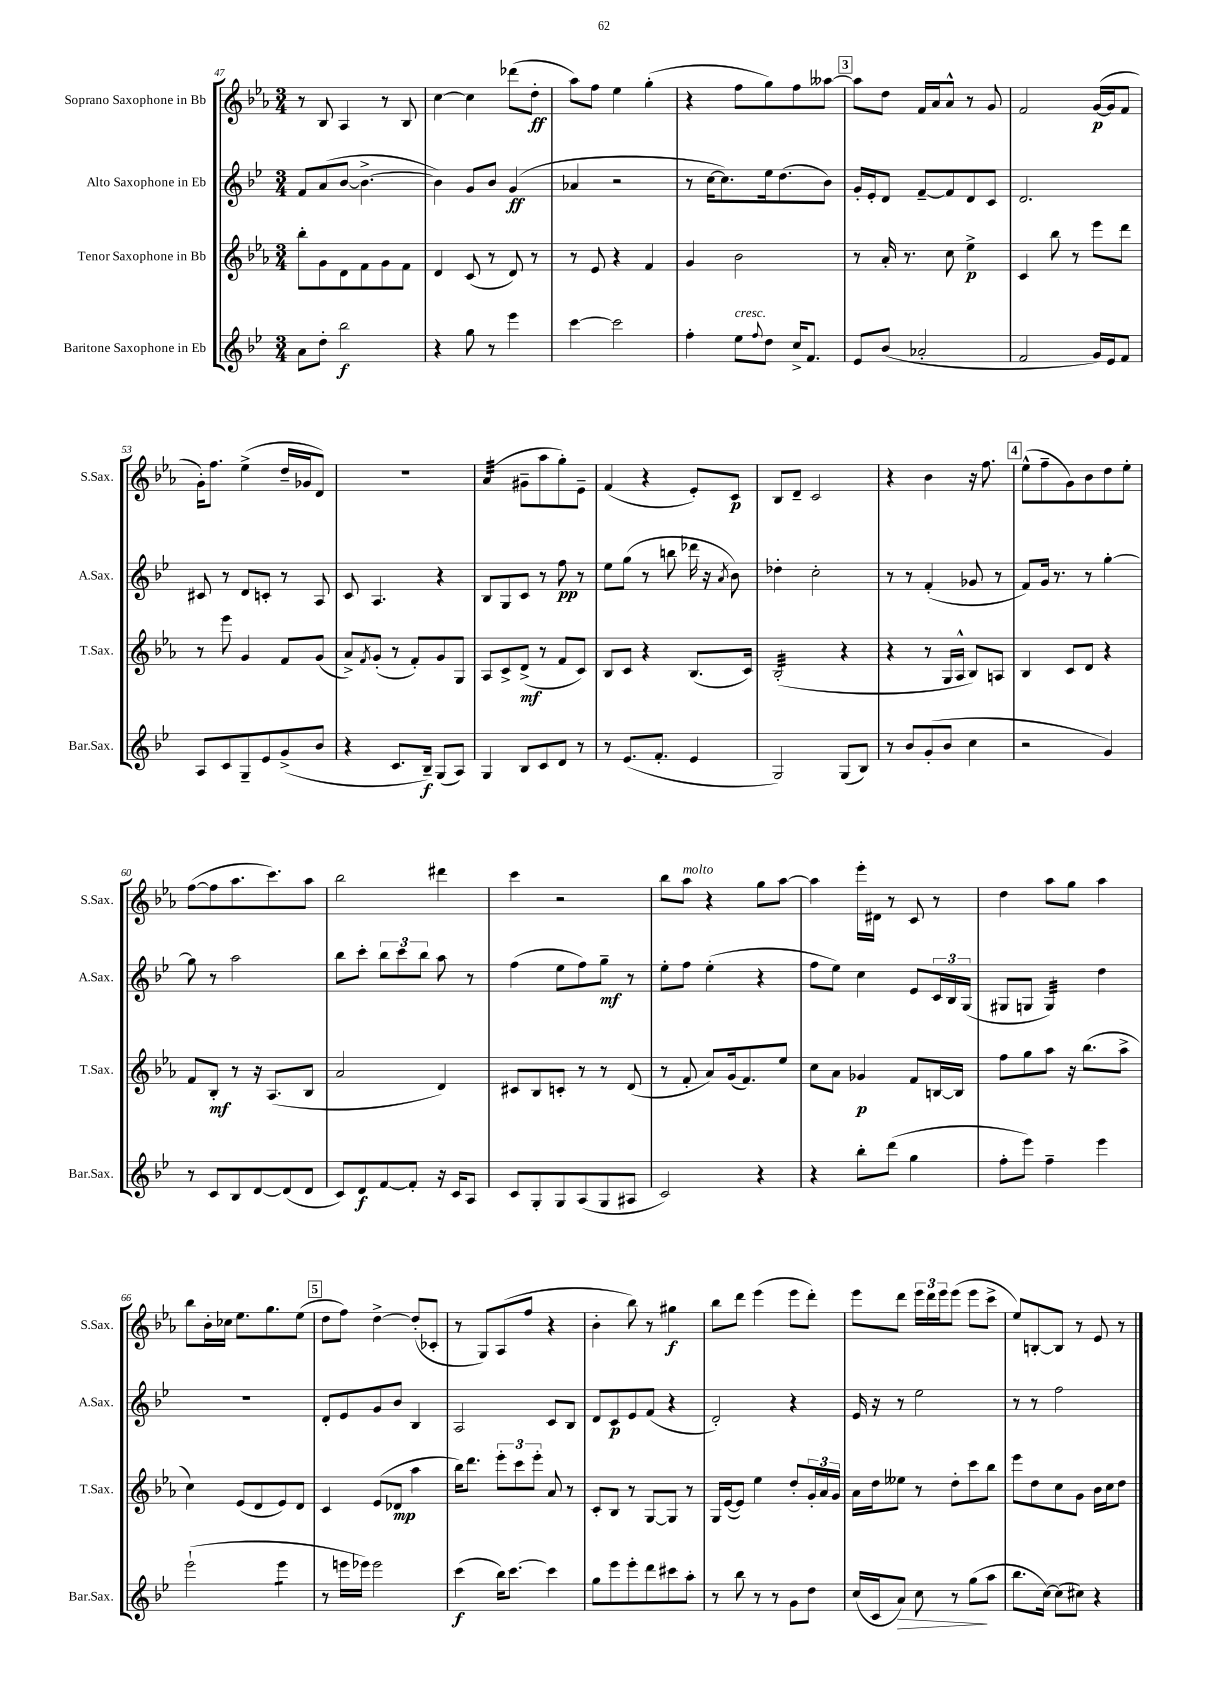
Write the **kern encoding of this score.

**kern	**kern	**kern	**kern
*staff4	*staff3	*staff2	*staff1
*clefG2	*clefG2	*clefG2	*clefG2
*k[b-e-]	*k[b-e-a-]	*k[b-e-]	*k[b-e-a-]
*M3/4	*M3/4	*M3/4	*M3/4
8a	8bb-'	8f	8r
8dd'	8g	(8a	8B-
2bb-	8d	[8b-	4A-
.	8f	4.b-^_	.
.	8g	.	8r
.	8f	.	8B-
=	=	=	=
4r	4d	4b-])	[4cc
8gg	(8c	8g	4cc]
8r	8r	8b-	.
4eee-	8d)	(4g	(8ddd-
.	8r	.	8dd'
=	=	=	=
[4ccc	8r	4a-	8aa-)
.	8e-	.	8ff
2ccc]	4r	2r	4ee-
.	4f	.	(4gg'
=	=	=	=
4ff'	4g	8r	4r
.	.	[16cc	.
.	.	8.cc])	.
8ee-	2b-	.	8ff
8qqff	.	.	.
8dd	.	16ee-	8gg)
.	.	(8.dd	.
16cc^	.	.	8ff
8.f	.	.	.
.	.	8b-)	[8aa--
=	=	=	=
8e-	8r	16g'	8aa--]
.	.	16e-'	.
(8b-	16a-'	8d	8dd
.	8.r	.	.
2a-'	.	[8f~	16f
.	.	.	16a-
.	8cc	8f]	8a-^^
.	4ee-^	8d	8r
.	.	8c	8g
=	=	=	=
2f	4c	2.d	2f
.	8bb-	.	.
.	8r	.	.
16g)	8eee-	.	([16g
16e-	.	.	16g]
8f	8ddd	.	8f
=	=	=	=
8A	8r	8c#	16g')
.	.	.	8.ff
8c	8eee-	8r	.
8G~	4g	8d	(4ee-^
8e-	.	8c'	.
(8g^	8f	8r	16dd~
.	.	.	16g-
8b-	(8g	8A	8d)
=	=	=	=
4r	8a-^)	8c	2.r
.	8qf	.	.
.	(8g'	4.A	.
8.c	8r	.	.
.	8f')	.	.
16B-~)	.	.	.
(8G	8g	4r	.
8A)	8G	.	.
=	=	=	=
4G	8A-	8B-	(4a-
.	8c^	8G	.
8B-	(8d^	8c	8g#~
8c	8r	8r	8aa-
8d	8f	8ff	8gg')
8r	8c)	8r	8e-~
=	=	=	=
8r	8B-	8ee-	(4f
(8.e-	8c	(8gg	.
.	4r	8r	4r
8.f'	.	.	.
.	.	8bb	.
4e-	(8.B-	16ddd-	8e-')
.	.	16r	.
.	.	8qa	.
.	.	8b-)	8c
.	16c)	.	.
=	=	=	=
2G)	(2B-'	4dd-'	8B-
.	.	.	8d~
.	.	2cc'	2c
(8G	4r	.	.
8B-)	.	.	.
=	=	=	=
8r	4r	8r	4r
8b-	.	8r	.
(8g'	8r	(4f'	4b-
8b-	16G	.	.
.	16A-^^	.	.
4cc	8B-)	8g-	16r
.	.	.	8.ff
.	8A	8r	.
=	=	=	=
2r	4B-	8f)	(8ee-^^
.	.	16g	8ff~
.	.	8.r	.
.	8c	.	8g)
.	8d	8r	8b-
4g)	4r	[4gg'	8dd
.	.	.	8ee-'
=	=	=	=
8r	8f	8gg]	([8ff
8c	8B-'	8r	8ff]
8B-	8r	2aa	8.aa-
[8d	16r	.	.
.	(8.A-	.	8.ccc)
(8d]	.	.	.
8d	8B-	.	8aa-
=	=	=	=
8c)	2a-	8bb-	2bb-
8d	.	8ccc'	.
[8f	.	12bb-	.
.	.	12ccc	.
8f']	.	.	.
.	.	12bb-	.
16r	4d)	8aa	4ddd#
16c	.	.	.
8A	.	8r	.
=	=	=	=
8c	8c#	(4ff	4ccc
8G'	8B-	.	.
8G	8c'	8ee-	2r
(8A	8r	8ff)	.
8G	8r	8gg~	.
8A#	(8d	8r	.
=	=	=	=
2c)	8r	8ee-'	8bb-
.	8f'	8ff	8aa-
.	8a-)	(4ee-'	4r
.	(16g	.	.
.	8.f)	.	.
4r	.	4r	8gg
.	8ee-	.	[8aa-
=	=	=	=
4r	8cc	8ff	4aa-]
.	8a-	8ee-)	.
8bb-'	4g-	4cc	16eee-'
.	.	.	16d#
(8ddd	.	.	8r
4gg	8f	8e-	8c
.	[16B	24c	8r
.	.	24B-	.
.	16B]	.	.
.	.	(24G	.
=	=	=	=
8ff'	8ff	8G#	4dd
8eee-)	8gg	8G	.
4ff~	8aa-	4G)	8aa-
.	16r	.	8gg
.	(8.bb-	.	.
4eee-	.	4dd	4aa-
.	8aa-^	.	.
=	=	=	=
(2eee-`	4cc)	2.r	8bb-
.	.	.	16b-'
.	.	.	16cc-
.	(8e-	.	8.ee-
.	8d	.	.
.	.	.	8.gg
4eee-	8e-)	.	.
.	8d	.	(8ee-
=	=	=	=
8r	4c	8d'	8dd
16eee	.	8e-	8ff)
16eee-)	.	.	.
2eee-	(8e-	8g	[4dd^
.	8d-	8b-	.
.	4aa-	4B-	(8dd']
.	.	.	8c-'
=	=	=	=
(4ccc	16bb-)	2A	8r
.	8.ddd	.	.
.	.	.	8G)
16bb-)	12eee-'	.	(8A-
[8.ccc	.	.	.
.	12ccc	.	.
.	.	.	8ff
.	12eee-'	.	.
4ccc]	8a-	8c	4r
.	8r	8B-	.
=	=	=	=
8gg	8c'	8d	4b-'
8eee-	8B-	8c	.
8eee-'	8r	8e-	8bb-)
8ddd	[8G	(8f	8r
8ccc#	8G]	4r	4gg#
8aa'	8r	.	.
=	=	=	=
8r	16G	2d')	8bb-
.	([16e-	.	.
8bb-	8e-])	.	8ddd
8r	4ee-	.	(4eee-
8r	.	.	.
8g	8dd'	4r	8eee-
8dd	24g'	.	8ddd')
.	24a-	.	.
.	24g	.	.
=	=	=	=
(16cc	16a-	16e-	8eee-
16c	16dd	16r	.
8a)	8ee--	8r	8ddd
8cc	8r	2ee-	24eee-
.	.	.	24ddd
.	.	.	24eee-
8r	8dd'	.	(8eee-
(8gg	8ccc	.	8eee-
8aa	8bb-	.	8ccc^
=	=	=	=
8.bb-	8eee-	8r	8ee-)
.	8dd	8r	[8B'
[16cc)	.	.	.
(8cc]	8cc	2ff	8B]
8cc#)	8g	.	8r
4r	16b-	.	8e-
.	16cc	.	.
.	8dd	.	8r
==	==	==	==
*-	*-	*-	*-
